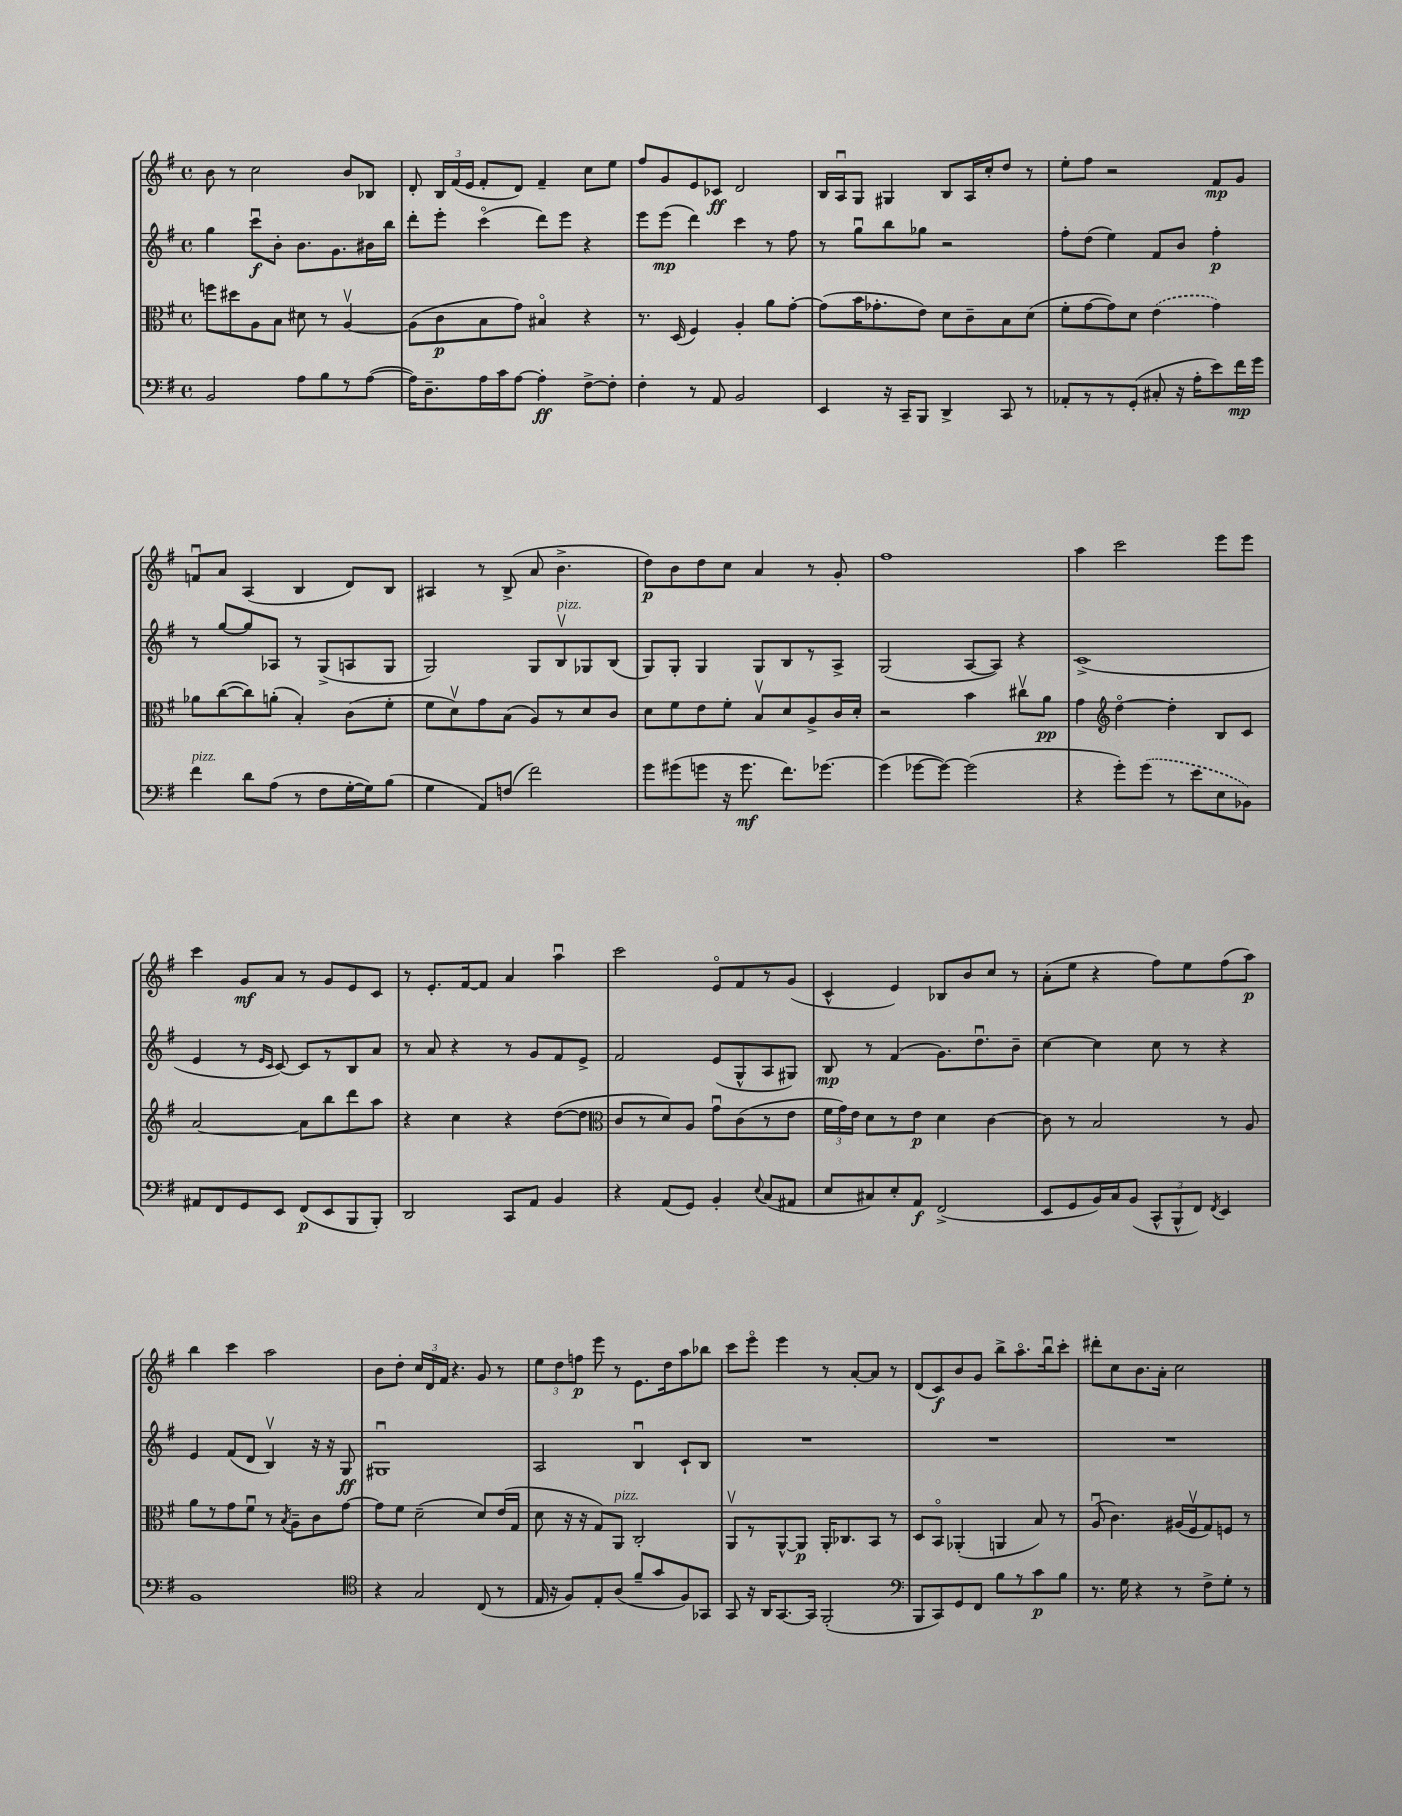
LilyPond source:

<<
\new StaffGroup <<
\new Staff = "s0" {
    \clef treble \key g \major \defaultTimeSignature \time 4/4
    \autoBeamOff b'8 r8 c''2 b'8[ bes8] |
    d'8-. \tuplet 3/2 { b16[ fis'16( e'16] } fis'8[-. d'8]) fis'4-- c''8[ e''8] |
    fis''8[ g'8 e'8 ces'8]\ff d'2 |
    b16[ a16\downbow g8] gis4 b8[ a16 c''16-. d''8] r8 |
    e''8[-. fis''8] r2 fis'8[\mp g'8] |
    f'8[\downbow a'8] a4( b4 d'8[) b8] |
    ais4 r8 b8->( a'8 b'4.-> |
    d''8[\p) b'8 d''8 c''8] a'4 r8 g'8-. |
    fis''1 |
    a''4 c'''2 e'''8[ e'''8] |
    c'''4 g'8[\mf a'8] r8 g'8[ e'8 c'8] |
    r8 e'8.[-. fis'16~ fis'8] a'4 a''4\downbow |
    c'''2 e'8[\flageolet fis'8 r8 g'8]( |
    c'4-^ e'4) bes8[ b'8 c''8] r8 |
    a'8[-.( e''8] r4 fis''8[) e''8 fis''8( a''8]\p) |
    b''4 c'''4 a''2 |
    b'8[ d''8]-. \tuplet 3/2 { c''16[ d'16 fis'16] } r4. g'8 r8 |
    \tuplet 3/2 { e''8[ d''8 f''8]\p } e'''8 r8 e'8.[ d''16 a''8 bes''8] |
    c'''8[ e'''8]\flageolet e'''4 r8 a'8[~-. a'8] r8 |
    d'8[( c'8\f) b'8 g'8] b''8[-> a''8.\flageolet b''16\downbow c'''8]-. |
    dis'''8[-. c''8 b'8. a'16]-. c''2 \bar "|." |
}
\new Staff = "s1" {
    \clef treble \key g \major \defaultTimeSignature \time 4/4
    \autoBeamOff g''4 c'''8[\downbow\f b'8]-. b'8.[ g'8. bis'16 b''16] |
    d'''8[-. e'''8]-. c'''4\flageolet( d'''8[) e'''8] r4 |
    e'''8[ e'''8]\mp( d'''4) c'''4 r8 fis''8 |
    r8 g''8[\downbow b''8 ges''8] r2 |
    fis''8[-. d''8]( e''4) fis'8[ b'8] fis''4-.\p |
    r8 g''8[~ g''8 aes8] r8 g8[->( a8 g8] |
    g2) g8[ b8\upbow^\markup { \italic "pizz." } ges8 b8]( |
    g8[) g8]-. g4 g8[ b8 r8 a8]-> |
    g2( a8[~ a8]) r4 |
    c'1->( |
    e'4 r8 \grace { e'16[ c'16] } c'8~) c'8[ r8 b8 a'8] |
    r8 a'8 r4 r8 g'8[ fis'8 e'8]-> |
    fis'2 e'8[( g8-^ a8 gis8]) |
    b8\mp r8 fis'4( g'8.[) d''8.\downbow b'8]-- |
    c''4~ c''4 c''8 r8 r4 |
    e'4 fis'8[( d'8] b4\upbow) r16 r16 g8\ff |
    gis1\downbow |
    a2 b4\downbow c'8[-! b8] |
    R1 |
    R1 |
    R1 \bar "|." |
}
\new Staff = "s2" {
    \clef alto \key g \major \defaultTimeSignature \time 4/4
    \autoBeamOff f''8[ dis''8 a8 b8] dis'8 r8 a4~\upbow |
    a8[( c'8\p b8 g'8]) bis4\flageolet r4 |
    r8. d16( fis4) a4-. a'8[ g'8]~-. |
    g'8[( b'16 ges'8.-. e'8]) d'8[ c'8-- b8 d'8]( |
    fis'8[-. g'8~ g'8) d'8] \once \slurDashed e'4( g'4) |
    aes'8[ c''8~( c''8) a'8]-.( b4-.) c'8[( fis'8]-. |
    fis'8[ d'8\upbow) g'8 b8]( a8[) r8 d'8 c'8] |
    d'8[ fis'8 e'8 fis'8]-. b8[\upbow d'8 a8-> c'16 d'16]-. |
    r2 b'4 cis''8[\upbow a'8]\pp |
    g'4 \clef treble d''4~\flageolet d''4-. b8[ c'8] |
    a'2~ a'8[ b''8 d'''8 a''8] |
    r4 c''4 r4 d''8[~( d''8] |
    \clef alto c'8[ r8 d'8) a8] g'8[\downbow c'8( r8 e'8] |
    \tuplet 3/2 { fis'16[ g'16) e'16] } d'8[ r8 e'8]\p d'4 c'4~ |
    c'8 r8 b2 r8 a8 |
    a'8[ r8 g'8 fis'8]\downbow r8 \acciaccatura { b8 } a8[-- c'8 g'8]~ |
    g'8[ fis'8] d'2--( d'8[) e'16( g16] |
    d'8 r16 r16 g8[) a,8]^\markup { \italic "pizz." } c2-. |
    a,8[\upbow r8 a,8~-^ a,8]\p a,16[-. ces8. b,8] r8 |
    d8[ b,8]\flageolet aes,4-.( a,4 b8) r8 |
    a8\downbow( c'4.) ais16[( fis16\upbow g8) f8] r8 \bar "|." |
}
\new Staff = "s3" {
    \clef bass \key g \major \defaultTimeSignature \time 4/4
    \autoBeamOff b,2 a8[ b8 r8 a8]~( |
    a16[) d8.-- a16 c'16 a8]~ a4-.\ff fis8[~-> fis8]-. |
    fis4-. r8 a,8 b,2 |
    e,4 r16 c,16[-- b,,8] d,4-> c,8 r8 |
    aes,8[-. r8 r8 g,8]-.( cis8-. r16 a16[-. e'8) fis'16\mp g'16] |
    fis'4^\markup { \italic "pizz." } d'8[ a8]( r8 fis8[ g16~-. g16) b8]( |
    g4 a,8[) f8]( fis'2) |
    g'8[ gis'8( g'8] r16 g'8.\mf fis'8.[) ges'8.]~ |
    ges'4( ges'8[~ ges'8]~) ges'2( |
    r4 g'8[-.) \once \slurDashed g'8]( r8 e'8[ e8 bes,8]) |
    ais,8[ fis,8 g,8 e,8] fis,8[\p( e,8 b,,8 b,,8]-.) |
    d,2 c,8[ a,8] b,4 |
    r4 a,8[( g,8]) b,4-. \appoggiatura { e8 } c8[( ais,8] |
    e8[ cis8) e8-. a,8]\f fis,2->( |
    e,8[ g,8 b,16) c16 b,8]( \tuplet 3/2 { c,8[-^ b,,8-^ fis,8]) } \acciaccatura { fis,8 } e,4 |
    b,1 |
    \clef tenor r4 g2 c8( r8 |
    e16 r16 fis8[) e8-. a8]( fis'8[-- g'8 fis8) ges,8] |
    g,8 r16 a,16[ g,8.~ g,16] fis,2-.( |
    \clef bass b,,8[ c,8) g,8 fis,8] b8[ r8 c'8\p b8] |
    r8. g16 r4 r8 fis8[-> g8]-. r8 \bar "|." |
}
>>
>>
\layout { \context { \Score \remove "Bar_number_engraver" } }
